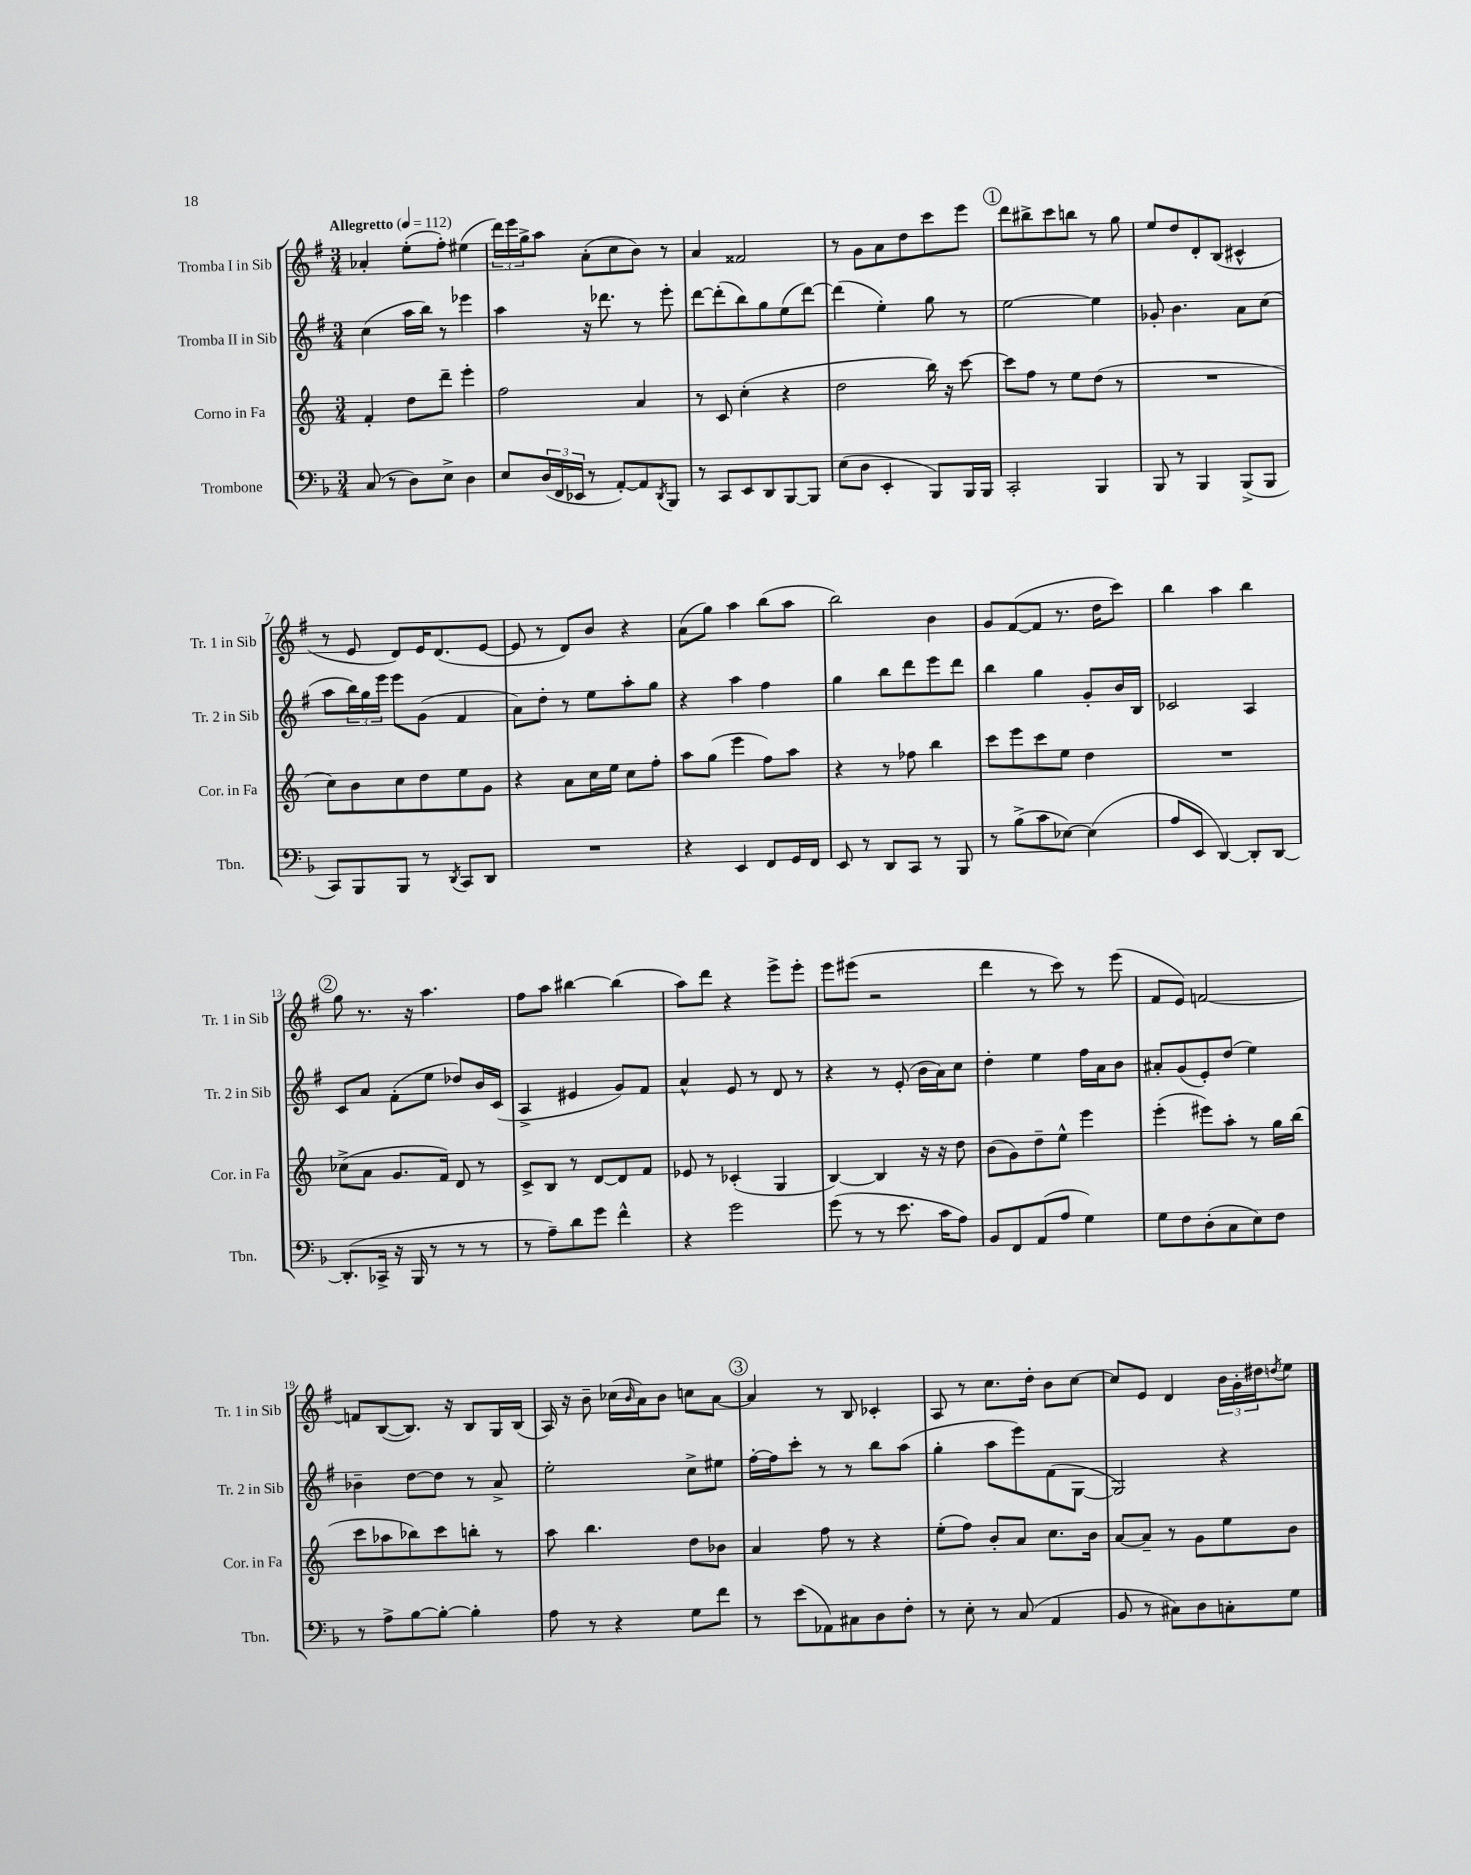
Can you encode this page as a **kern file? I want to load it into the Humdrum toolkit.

**kern	**kern	**kern	**kern
*staff4	*staff3	*staff2	*staff1
*clefF4	*clefG2	*clefG2	*clefG2
*k[b-]	*k[]	*k[f#]	*k[f#]
*M3/4	*M3/4	*M3/4	*M3/4
*MM112	*MM112	*MM112	*MM112
(8C	4f'	(4cc	4a-'
8r	.	.	.
8D)	8dd	16aa	(8ee'
.	.	16bb)	.
8E^	8ddd~	8r	8ff#')
4D	4eee'	4eee-	(4ee#
=	=	=	=
8E	2ff	4aa	24ddd)
.	.	.	24eee
.	.	.	24gg^
(24D	.	.	8aa
24FF	.	.	.
24EE-	.	.	.
8r	.	16r	(8a'
.	.	8.ddd-	.
[8AA')	.	.	8cc
8AA]	4a	8r	8b)
8qDD	.	.	.
8BBB-	.	8eee'	8r
=	=	=	=
8r	8r	[8ddd	4a
8CC	8c	(8ddd']	.
8EE	(4cc'	8bb)	2f##
8DD	.	8gg	.
[8BBB-	4r	(8ee	.
8BBB-]	.	[8ddd)	.
=	=	=	=
(8E	2dd	(4ddd]	8r
8D	.	.	8g
4EE'	.	4ee')	8a
.	.	.	8dd
8BBB-)	16bb)	8gg	8ccc
.	16r	.	.
16BBB-	[8ccc	8r	8eee
16BBB-	.	.	.
=	=	=	=
2CC'	8ccc]	[2ee	8ddd
.	8ff	.	8bb#^
.	8r	.	8ccc
.	8ee	.	8bb
4BBB-	(8dd	4ee]	8r
.	8r	.	8gg
=	=	=	=
8BBB-	2.r	8g-'	8ee
8r	.	4.b	8dd
4BBB-	.	.	8d'
.	.	.	(8B
(8BBB-^	.	8a	4c#^^
8BBB-	.	(8cc	.
=	=	=	=
8CC)	8cc)	8aa	8r
8BBB-	8b	24bb)	8e
.	.	24gg	.
.	.	24eee	.
8BBB-	8cc	8eee	8d)
8r	8dd	(8g	16e
.	.	.	(8.d
8qDD	.	.	.
8CC	8ee	4f#	.
8DD	8g	.	[8e
=	=	=	=
2.r	4r	8a)	8e]
.	.	8dd'	8r
.	8a	8r	8d)
.	16cc	8ee	8b
.	16ee	.	.
.	8cc	8aa'	4r
.	8ff'	8gg	.
=	=	=	=
4r	8aa	4r	(8a
.	(8gg	.	8gg)
4EE	4eee	4aa	4aa
8FF	8ff)	4ff#	(8bb
16GG	8aa	.	8aa
16FF	.	.	.
=	=	=	=
8EE	4r	4gg	2bb)
8r	.	.	.
8DD	8r	8bb	.
8CC	8ff-	8ddd	.
8r	4bb	8eee	4b
8BBB-	.	8ddd	.
=	=	=	=
8r	8ccc	4bb	8g
(8B-^	8eee	.	([8f#
8c	8ccc	4gg	8f#]
[8E-)	8ee	.	8.r
(4E-]	4dd	8g'	.
.	.	.	16dd
.	.	16b	8ccc)
.	.	16B	.
=	=	=	=
8A	2.r	2c-	4bb
8EE	.	.	.
[4DD)	.	.	4aa
8DD']	.	4A	4bb
[8DD	.	.	.
=	=	=	=
(8.DD']	(8cc-^	8c	8gg
.	8a	8a	8.r
16CC-^	.	.	.
16r	8.g	(8f#'	.
16BBB-	.	.	16r
8r	.	8ee	4.aa
.	16f)	.	.
8r	8d	8dd-)	.
8r	8r	16b	.
.	.	(16c	.
=	=	=	=
8r	8c^	4A^	8ff#
8A~)	8B	.	8aa
8d	8r	4e#	[4bb#
8g	[8d	.	.
4f^^	8d]	8g)	(4bb#]
.	8f	8f#	.
=	=	=	=
4r	8e-	4a^^	8aa)
.	8r	.	8ddd
2g	(4c-'	8e	4r
.	.	8r	.
.	4G	8d	8eee^
.	.	8r	8eee'
=	=	=	=
(8g	[4B)	4r	8eee
8r	.	.	(8eee#
8r	4B]	8r	2r
8.e	.	(8e'	.
.	16r	16b	.
16c	16r	16a)	.
8A)	8dd	8cc	.
=	=	=	=
8BB-	(8b	4dd'	4ddd
8FF	8g)	.	.
(8AA	8dd~	4ee	8r
8A	8ee^^	.	8ccc)
4G)	4eee	16ff#	8r
.	.	16a	.
.	.	8b	(8eee
=	=	=	=
8G	(4eee'	8a#'	8f#
8F	.	(8g	8e)
(8D'	8eee#)	8e')	[2f
8C	8aa'	(8dd	.
8E)	8r	4ee)	.
8F	16gg	.	.
.	(16bb	.	.
=	=	=	=
8r	8ccc	4b-~	8f]
8A^	8aa-	.	([8B
[8B-	8bb-)	[8dd	8.B])
8B-'_	8ccc	8dd]	.
.	.	.	16r
4B-']	8bb'	8r	8B
.	8r	8a^	16G
.	.	.	(16B
=	=	=	=
8A	8aa	2ee'	16A)
.	.	.	16r
8r	4.bb	.	8b~
4r	.	.	(16cc-
.	.	.	16qqb
.	.	.	16a)
.	.	.	8b
8G	8dd	8cc^	8cc
8f	8b-	8ee#	[8a
=	=	=	=
8r	4a	[16ff#'	4a]
.	.	16ff#]	.
(8e	.	8ccc'	.
8AA-)	8ff	8r	8r
8C#	8r	8r	8B
8D	4r	8bb	4c-'
8F'	.	(8aa	.
=	=	=	=
8r	(8ee'	4gg'	8A
8E'	8ff)	.	8r
8r	8b'	8aa	8.cc
(8C	8a	8eee)	.
.	.	.	16dd'
4AA	8.cc	(8f#	8b
.	.	[8G	[8cc
.	16b	.	.
=	=	=	=
8BB-	[8a	2G])	8cc]
8r	8a~]	.	8e
8C#)	8r	.	4d
8D	8g	.	.
8C'	8ee	4r	24b
.	.	.	24g'
.	.	.	24dd#
.	.	.	8qdd
8G	8b	.	8ee
==	==	==	==
*-	*-	*-	*-
